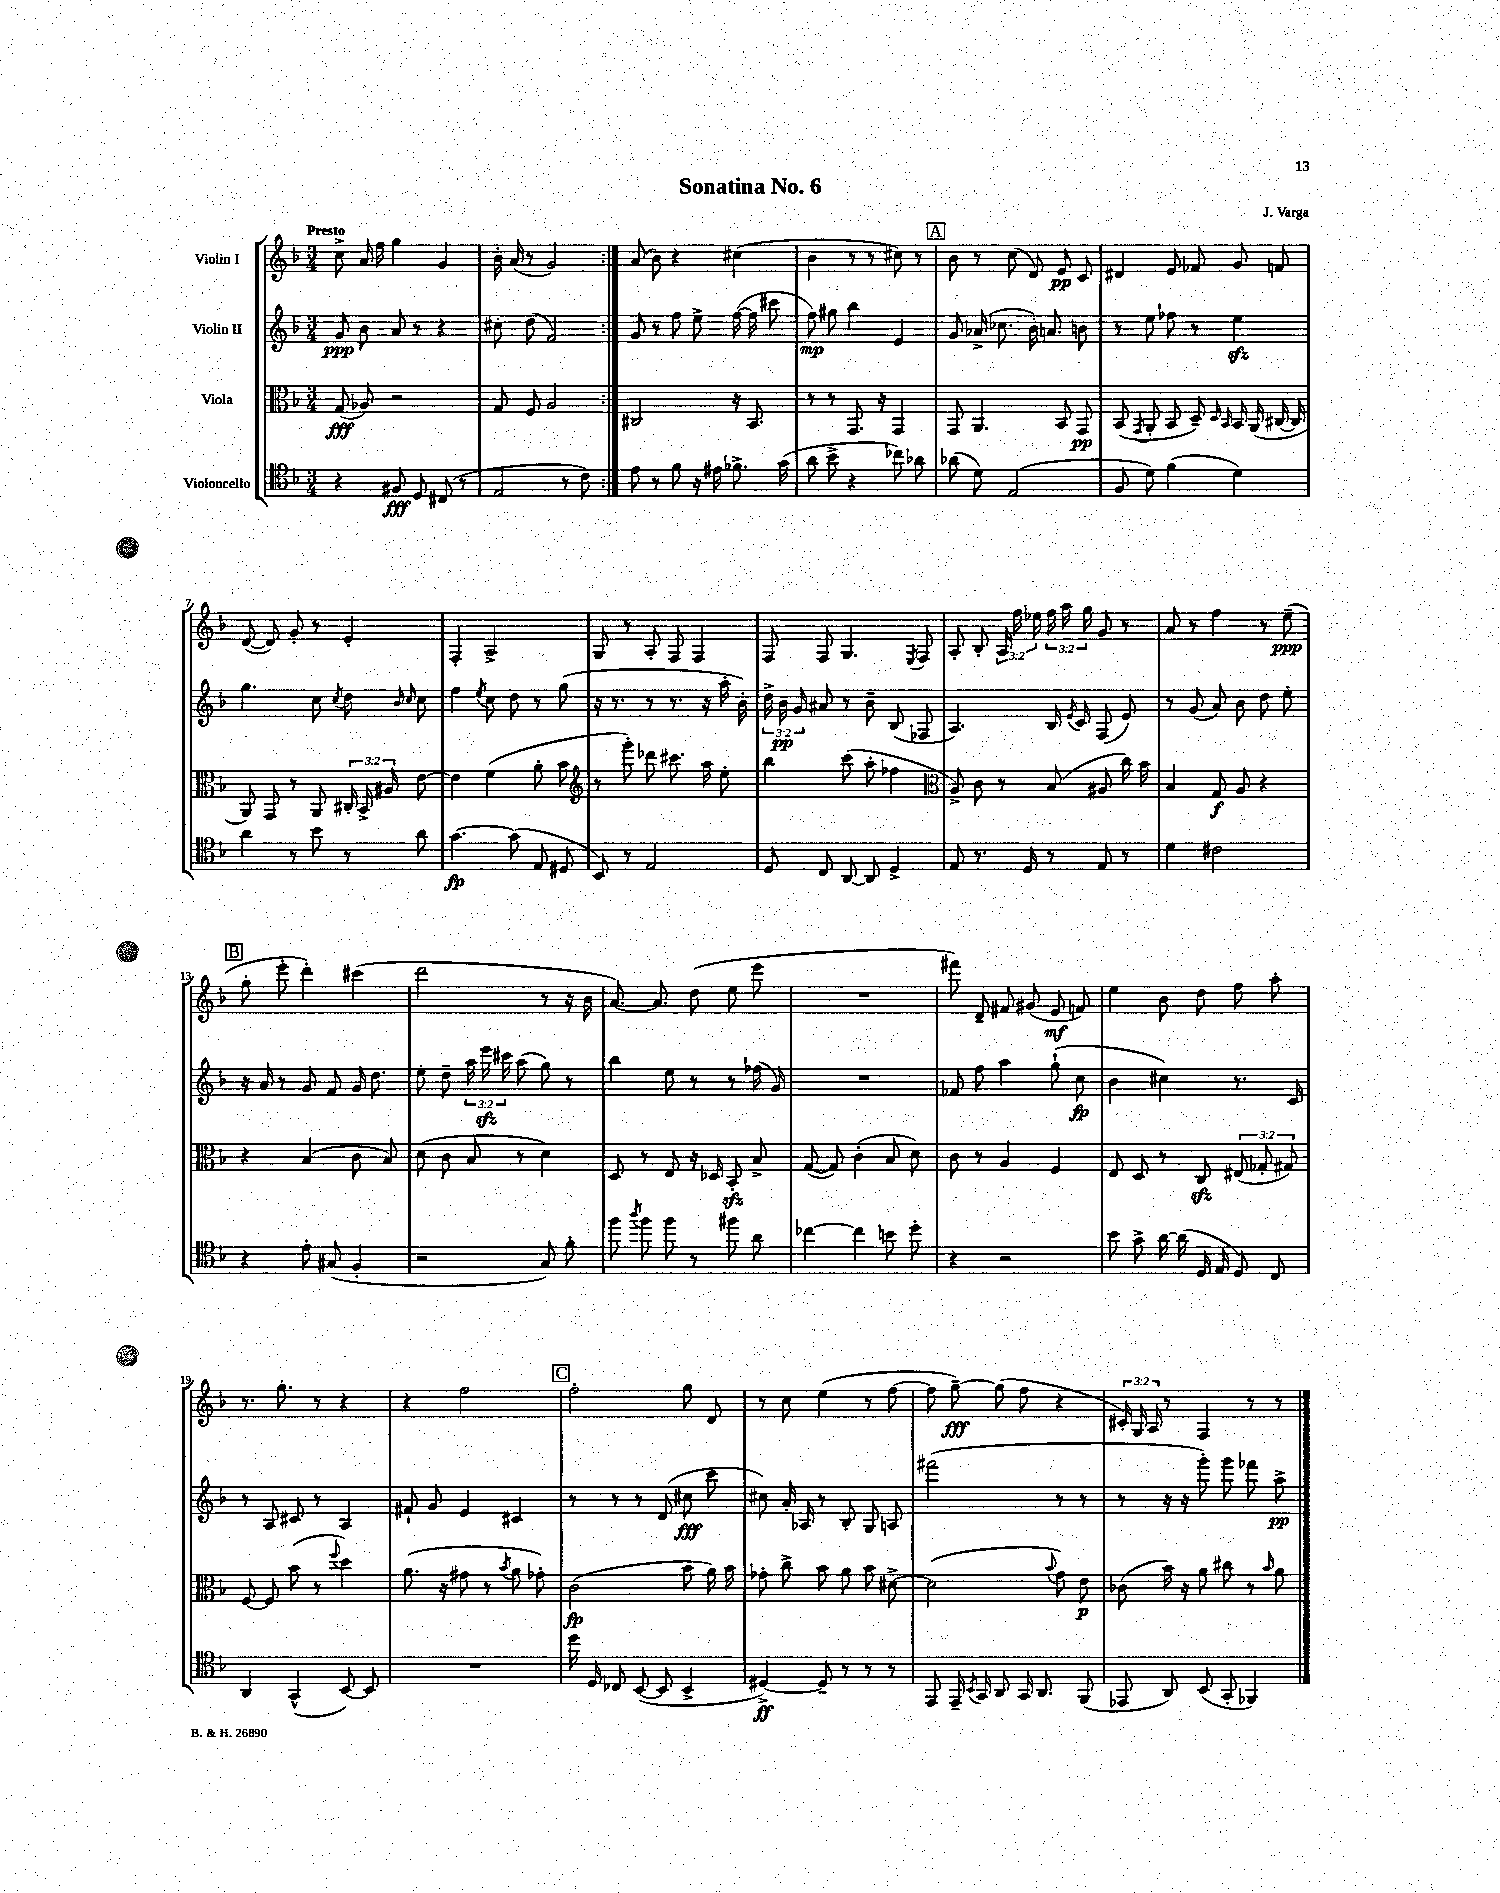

**kern	**kern	**kern	**kern
*staff4	*staff3	*staff2	*staff1
*clefC4	*clefC3	*clefG2	*clefG2
*k[b-]	*k[b-]	*k[b-]	*k[b-]
*M3/4	*M3/4	*M3/4	*M3/4
4r	(8G/	8g/	8cc^\
.	8A-/)	8b-\	16a/
.	.	.	16ff\
8F#/	2r	8a/	4gg\
8D/	.	8r	.
(8C#/	.	4r	4g/
8r	.	.	.
=	=	=	=
2E/	8G/	8cc#'\	16b-'\
.	.	.	(16a/
.	8F/	(8dd\	8r
.	2A/	2f/)	2g/)
8r	.	.	.
8c\)	.	.	.
=:|!	=:|!	=:|!	=:|!
8e\	2C#/	8g/	(8a/
8r	.	8r	8b-\)
8f\	.	8ff\	4r
16r	.	8ee^\	.
16e#\	.	.	.
8.f-^\	16r	([16ff\	(4cc#\
.	8.BB-/	16ff\]	.
.	.	8ccc#\	.
(16g\	.	.	.
=	=	=	=
8a\	8r	8ff\)	4b-\
8b-^\	8r	8gg#\	.
4r	8.GG/	4bb-\	8r
.	.	.	8r
.	16r	.	.
8cc-\)	4GG/	4e/	8cc#\)
8a-\	.	.	8r
=	=	=	=
(8a-\	8GG/	8g/	8b-\
8d\)	4.AA/	(16a-^/	8r
.	.	8.cc-\	.
(2E/	.	.	(8cc\
.	.	16b-'\)	8d/)
.	.	8.a/	.
.	8BB-/	.	8e/
.	8GG/	8b\	8c/
=	=	=	=
8F/	(8BB-/	8r	4d#/
.	8qGG/	.	.
8d\)	8AA'/	8ee\	.
(4f\	8BB-/	8ff-\	8e/
.	8D~/)	8r	8f-/
.	16qqD/	.	.
.	16qqBB-/	.	.
4d\)	16BB-/	4ee\	8g/
.	(16AA/	.	.
.	[16C#/	.	8f/
.	16C#/]	.	.
=	=	=	=
4a\	8AA/)	4.gg\	([8d/
.	8GG/	.	8d/])
8r	8r	.	8g'/
8b-\	8AA/	8cc\	8r
.	.	8qcc/	.
8r	24C#'/	8dd\	4e'/
.	24BB-^/	.	.
.	24A#/	.	.
.	.	16qqb-/	.
.	.	16qqcc/	.
8a\	[8e\	8cc\	.
=	=	=	=
[4.g\	4e\]	4ff\	4F'/
.	.	8qee/	.
.	(4f\	8cc\	2A^/
(8g\]	.	8dd\	.
8E/	8a'\	8r	.
8D#/	8b-\	(8gg\	.
=	=	=	=
*	*clefG2	*	*
8BB-/)	8r	16r	8G/
.	.	8.r	.
8r	8ggg'\)	.	8r
2E/	8ddd-\	8r	8A'/
.	8.ccc#\	8.r	8F/
.	.	.	4F/
.	16aa\	16r	.
.	8ee'\	16aa'\	.
.	.	16b-'\)	.
=	=	=	=
8D/	4bb-\	24dd^\	8F/
.	.	24b-\	.
.	.	24g/	.
8C/	.	8a#/	8F/
[8AA/	(8ccc\	8r	4.G/
8AA/]	8aa'\	8b-~\	.
4D^/	4ff-\	(8B-/	.
.	.	.	8qE/
.	.	8F-/	8F/
=	=	=	=
*	*clefC3	*	*
8E/	8A^/)	4.A/)	8A'/
8.r	8c\	.	8B-'/
.	8r	.	24A/
.	.	.	24ff\
16D/	.	.	.
.	.	.	24ee-\
8r	(8B-/	16B-/	24ff\
.	.	.	24aa\
.	.	8qe/	.
.	.	16c/	.
.	.	.	24gg\
8E/	8A#/	(8F/	8g/
8r	16cc\)	8e/)	8r
.	16b-\	.	.
=	=	=	=
4d\	4B-/	8r	8a/
.	.	(8g/	8r
2c#\	8G/	8a/)	4ff\
.	8A/	8b-\	.
.	4r	8dd\	8r
.	.	8ee'\	(8ee~\
=	=	=	=
4r	4r	16r	8gg'\
.	.	16a/	.
.	.	8r	8eee'\
8e'\	(4B-/	8g/	4ddd'\)
(8G#/	.	8f/	.
4F'/	8c\	16g/	(4ccc#\
.	.	8.dd\	.
.	8B-/)	.	.
=	=	=	=
2r	(8d\	8ee'\	2ddd\
.	8c\	8dd~\	.
.	8B-/	24aa\	.
.	.	24eee\	.
.	.	24ccc#\	.
.	8r	(8aa\	.
8G/)	4d\)	8gg\)	8r
8f'\	.	8r	16r
.	.	.	16b-\
=	=	=	=
8ff\	8D/	4bb-\	[8.a/)
8qaa/	.	.	.
8ff\	8r	.	.
.	.	.	8.a/]
8ff\	8E/	8ee\	.
8r	16r	8r	(8dd\
.	16D-/	.	.
8ff#\	8BB-'/	8r	8ee\
8a\	8B-^/	(16ff-\	8eee\
.	.	16g/)	.
=	=	=	=
[4cc-\	([8G/	2.r	2.r
.	8G/])	.	.
4cc-\]	(4c'\	.	.
8b\	8B-/	.	.
8dd'\	8d\)	.	.
=	=	=	=
4r	8c\	8f-/	8fff#\)
.	8r	8ff\	8d~/
2r	4A/	4aa\	8f#/
.	.	.	(8g#/
.	4F/	(8gg`\	8e/
.	.	8cc\	8f/)
=	=	=	=
8b-\	8E/	4b-\	4ee\
8g^\	8D/	.	.
[16a\	8r	4cc#\)	8b-\
(16a\]	.	.	.
16D/	8C/	.	8dd\
16E/	.	.	.
8D/)	(12E#/	8.r	8ff\
.	12G-'/	.	.
8C/	.	.	8aa'\
.	12G#/)	.	.
.	.	16c/	.
=	=	=	=
4AA/	[8F/	8r	8.r
.	8F/]	8A/	.
.	.	.	8.gg'\
(4GG^^/	(8b-\	8c#/	.
.	8r	8r	8r
.	8qqff/	.	.
[8BB-/)	4dd\)	4A/	4r
8BB-/]	.	.	.
=	=	=	=
2.r	(8.a\	8f#`/	4r
.	.	8g/	.
.	16r	.	.
.	8g#\	4e/	2ff\
.	8r	.	.
.	8qb-/	.	.
.	8a\	4c#/	.
.	8g-'\)	.	.
=	=	=	=
16dd\	(2c\	8r	2ff'\
16D/	.	.	.
8C-/	.	8r	.
([8BB-/	.	8r	.
8BB-/]	.	(8d/	.
4BB-^/	8b-\	8cc#\	8gg\
.	16a\)	8ccc\	8d/
.	16b-\	.	.
=	=	=	=
[4D#^/)	8g-'\	8cc#\)	8r
.	8cc^\	16a'/	8cc\
.	.	16A-/	.
8D#~/]	8b-\	8r	(4ee\
8r	8a\	8B-'/	.
8r	8b-\	8G/	8r
8r	[8d#^\	8A/	[8ff\
=	=	=	=
8EE/	(2d#\]	(2fff#\	8ff\]
16EE~/	.	.	[8gg~\)
8qBB-/	.	.	.
16GG/	.	.	.
8AA/	.	.	(8gg\]
16GG/	.	.	8ff\
8.AA/	.	.	.
.	8qqb-/	.	.
.	8g\)	8r	4r
(8FF/	8e\	8r	.
=	=	=	=
8EE-/	(8c-\	8r	24c#'/)
.	.	.	24G/
.	.	.	24A/
8AA/)	16b-\)	16r	8r
.	16r	16r	.
(8BB-/	8a\	8ggg'\)	4F/
8GG'/	8cc#\	8ggg\	.
4FF-/)	8r	8fff-\	8r
.	16qqb-/	.	.
.	8a\	8aa^\	8r
==	==	==	==
*-	*-	*-	*-
